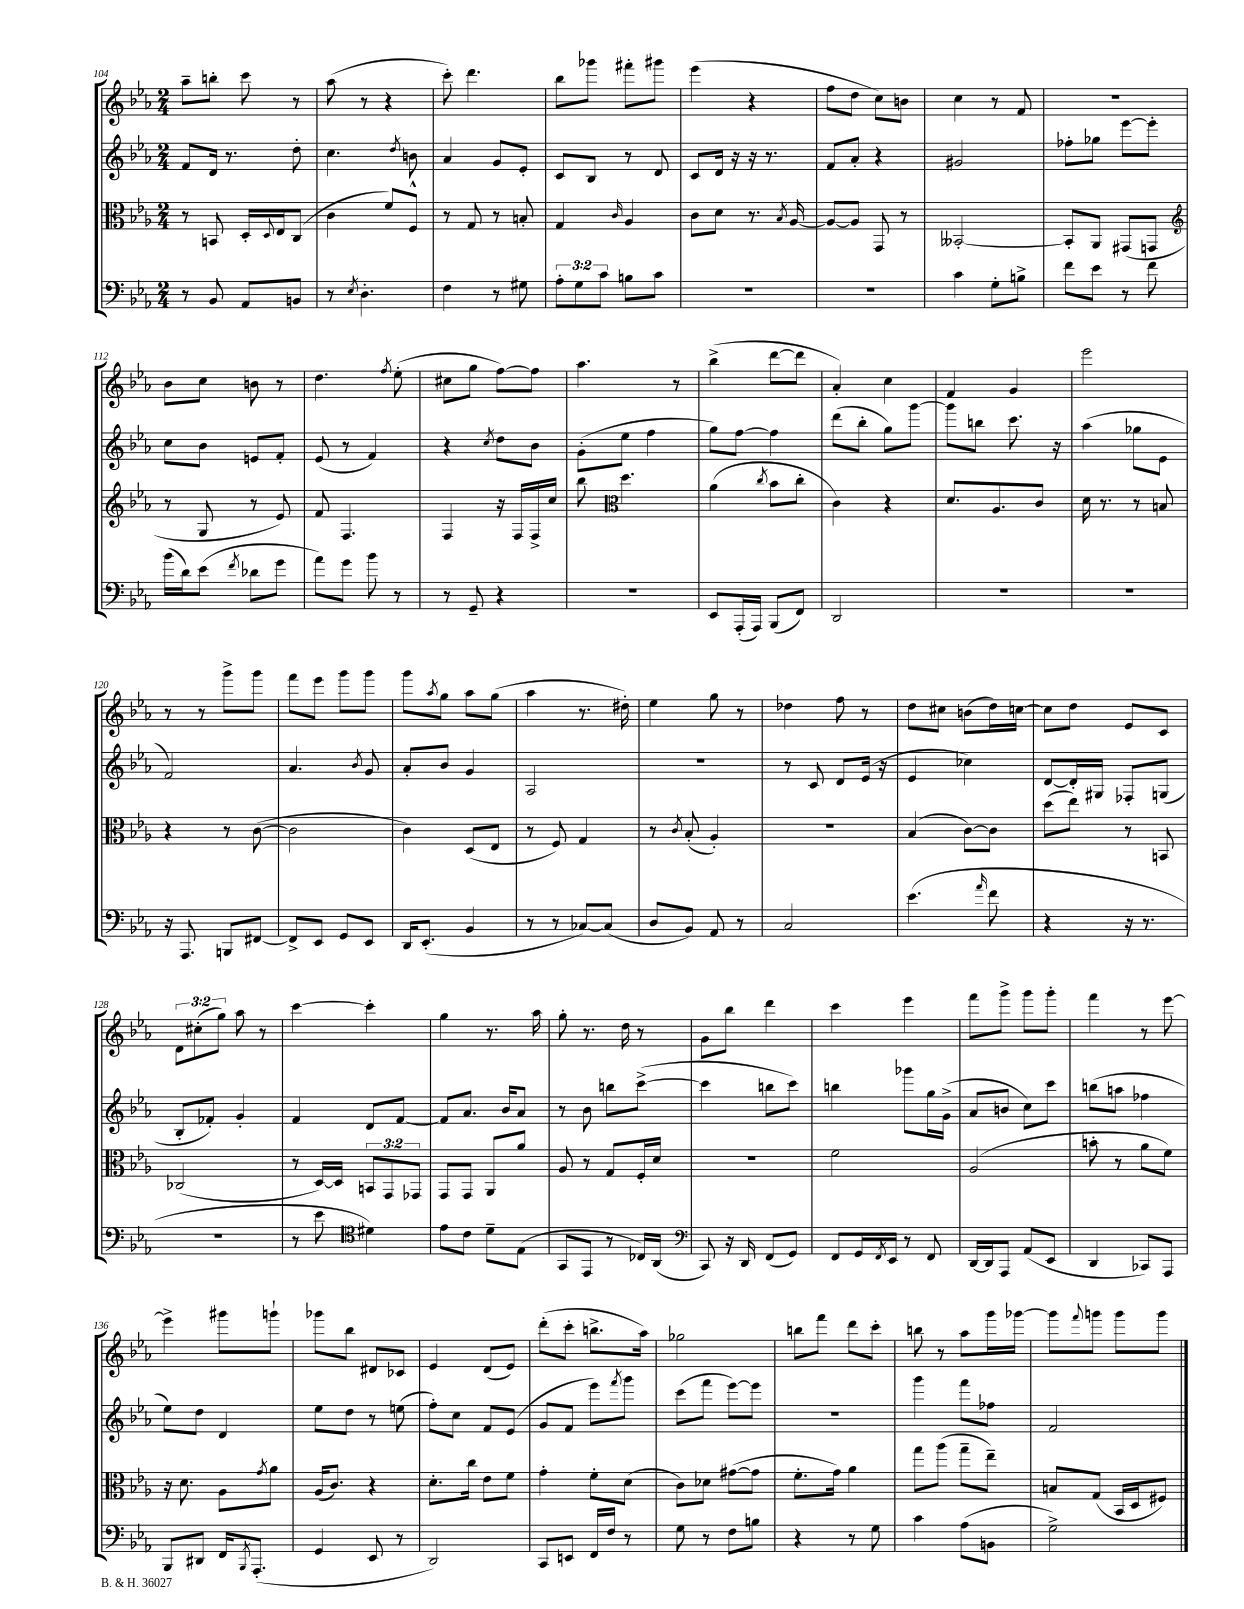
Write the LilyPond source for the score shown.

<<
\new StaffGroup <<
\new Staff = "s0" {
    \clef treble \key ees \major \numericTimeSignature \time 2/4 \override Staff.TupletNumber.text = #tuplet-number::calc-fraction-text
    aes''8-- b''8-. c'''8 r8 |
    aes''8( r8 r4 |
    c'''8-.) d'''4. |
    bes''8 ges'''8 fis'''8-. gis'''8 |
    ees'''4( r4 |
    f''8 d''8 c''8) b'8 |
    c''4 r8 f'8 |
    r2 |
    bes'8 c''8 b'8 r8 |
    d''4. \acciaccatura { f''8 } ees''8-.( |
    cis''8 g''8 f''8~) f''8 |
    aes''4. r8 |
    bes''4->( d'''8~ d'''8 |
    aes'4-.) c''4 |
    f'4 g'4 |
    ees'''2 |
    r8 r8 g'''8-> g'''8 |
    f'''8 ees'''8 g'''8 g'''8 |
    g'''8 \acciaccatura { aes''8 } g''8 aes''8 g''8( |
    aes''4 r8. dis''16-.) |
    ees''4 g''8 r8 |
    des''4 f''8 r8 |
    d''8 cis''8 b'8( d''16) c''16~ |
    c''8 d''8 ees'8 c'8 |
    \tuplet 3/2 { d'8 cis''8-.( g''8) } aes''8 r8 |
    c'''4~ c'''4-. |
    g''4 r8. aes''16 |
    g''8-. r8. d''16 r8 |
    g'8 bes''8 d'''4 |
    c'''4 ees'''4 |
    f'''8 g'''8-> g'''8 g'''8-. |
    f'''4 r8 ees'''8~ |
    ees'''4-> gis'''8 g'''8-! |
    ges'''8 bes''8 dis'8 ces'8 |
    ees'4 d'8( ees'8) |
    d'''8-.( c'''8-. b''8.-> aes''16) |
    ges''2 |
    b''8 f'''8 d'''8 c'''8-. |
    b''8 r8 aes''8 g'''16 ges'''16~ |
    ges'''8 \appoggiatura { f'''8 } g'''8 g'''8 g'''8 \bar "|." |
}
\new Staff = "s1" {
    \clef treble \key ees \major \numericTimeSignature \time 2/4
    f'8 d'16 r8. d''8-. |
    c''4. \acciaccatura { d''8 } b'8 |
    aes'4 g'8 ees'8-. |
    c'8 bes8 r8 d'8 |
    c'8 d'16 r16 r16 r8. |
    f'8 aes'8-. r4 |
    gis'2 |
    fes''8-. ges''8 ees'''8~ ees'''8-. |
    c''8 bes'8 e'8 f'8-. |
    ees'8( r8 f'4) |
    r4 \acciaccatura { c''8 } d''8 bes'8 |
    g'8-.( ees''8 f''4 |
    g''8) f''8~ f''4 |
    d'''8( bes''8-. g''8) g'''8~ |
    g'''8 b''8 c'''8. r16 |
    aes''4( ges''8 ees'8 |
    f'2) |
    aes'4. \acciaccatura { bes'8 } g'8 |
    aes'8-. bes'8 g'4 |
    aes2 |
    R2 |
    r8 c'8 d'8 ees'16( r16 |
    ees'4 ces''4) |
    d'8~ d'16-. gis16 fes8-. g8( |
    bes8-. fes'8-.) g'4-. |
    f'4 d'8 f'8~ |
    f'8 aes'8. bes'16 aes'8 |
    r8 bes'8 b''8 c'''8~->( |
    c'''4 b''8 c'''8) |
    b''4 ges'''8 g''16 g'16->( |
    aes'8 b'8 c''8) c'''8 |
    b''8( a''8 fes''4 |
    ees''8) d''8 d'4 |
    ees''8 d''8 r8 e''8( |
    f''8-.) c''8 f'8 ees'8( |
    g'8 f'8 ees'''8) \acciaccatura { f'''8 } g'''8 |
    c'''8( f'''8 ees'''8~) ees'''8 |
    r2 |
    g'''4 f'''8 fes''8 |
    f'2 \bar "|." |
}
\new Staff = "s2" {
    \clef alto \key ees \major \numericTimeSignature \time 2/4 \override Staff.TupletNumber.text = #tuplet-number::calc-fraction-text
    r8 b,8 d16-. \appoggiatura { d8 } ees16 c8( |
    c'4 f'8) f8-^ |
    r8 g8 r8 b8-. |
    g4 \grace { c'16 } aes4 |
    c'8 d'8 r8. \acciaccatura { bes8 } aes16~ |
    aes8~ aes8 g,8 r8 |
    beses,2~-. |
    beses,8-. aes,8 gis,8( g,8 |
    \clef treble r8 g8 r8 ees'8) |
    f'8 f4. |
    f4 r16 f16 f16-> c''16 |
    bes''8 \clef alto d''4. |
    aes'4( \acciaccatura { c''8 } bes'8 c''8-. |
    c'4) r4 |
    d'8. aes8. c'8 |
    d'16 r8. r8 b8 |
    r4 r8 c'8~( |
    c'2 |
    c'4) d8( ees8 |
    r8 f8) g4 |
    r8 \acciaccatura { c'8 } bes8-.( aes4-.) |
    r2 |
    bes4( c'8~) c'8 |
    d''8( ees''8) r8 b,8 |
    ces2( |
    r8 d16~) d16 \tuplet 3/2 { b,8 g,8 ges,8 } |
    g,8 g,8 aes,8 aes'8 |
    aes8 r8 g8 f16-. d'16 |
    R2 |
    f'2 |
    aes2( |
    b'8-. r8 aes'8 f'8) |
    r16 d'8. aes8 \acciaccatura { g'8 } aes'8 |
    aes16( c'8.) r4 |
    d'8.-. c''16 ees'8 f'8 |
    g'4-. f'8-. d'8( |
    c'8) des'8 gis'8~( gis'8 |
    f'8.-. g'16) aes'4 |
    g''8 aes''8( g''8-- ees''8--) |
    b8 g8( bes,16 d16 fis8) \bar "|." |
}
\new Staff = "s3" {
    \clef bass \key ees \major \numericTimeSignature \time 2/4 \override Staff.TupletNumber.text = #tuplet-number::calc-fraction-text
    r8 bes,8 aes,8 b,8 |
    r8 \acciaccatura { ees8 } d4.-. |
    f4 r8 gis8 |
    \tuplet 3/2 { aes8-. g8 c'8 } b8 c'8 |
    R2 |
    R2 |
    c'4 g8-. b8-> |
    f'8 ees'8 r8 f'8 |
    bes'16( d'16) ees'8( \acciaccatura { f'8 } des'8 g'8 |
    aes'8) g'8 bes'8 r8 |
    r8 g,8-- r4 |
    R2 |
    ees,8 aes,,16-.( aes,,16) bes,,8( f,8) |
    d,2 |
    R2 |
    R2 |
    r16 aes,,8. b,,8 fis,8~ |
    fis,8-> ees,8 g,8 ees,8 |
    d,16 ees,8.-.( bes,4 |
    r8 r8 ces8~) ces8( |
    d8 bes,8) aes,8 r8 |
    c2 |
    ees'4.( \grace { aes'16 } f'8 |
    r4 r16 r8. |
    r2 |
    r8 ees'8 \clef tenor dis'4) |
    ees'8 c'8 d'8-- ees8( |
    g,8 ees,8 r8 ces16) aes,16( |
    \clef bass c,8) r16 d,16 f,8( g,8) |
    f,8 g,16 \acciaccatura { f,8 } ees,16 r8 f,8 |
    d,16~ d,16 aes,,8 aes,8( ees,8 |
    d,4 ces,8) aes,,8 |
    bes,,8 dis,8 f,16 \acciaccatura { bes,,8 } aes,,8.-.( |
    g,4 ees,8 r8 |
    d,2) |
    c,8 e,8 f,16 f16 r8 |
    g8 r8 f8 b8 |
    r4 r8 g8 |
    c'4 aes8( b,8 |
    g2->) \bar "|." |
}
>>
>>
\layout { \context { \Score currentBarNumber = #104 } }
